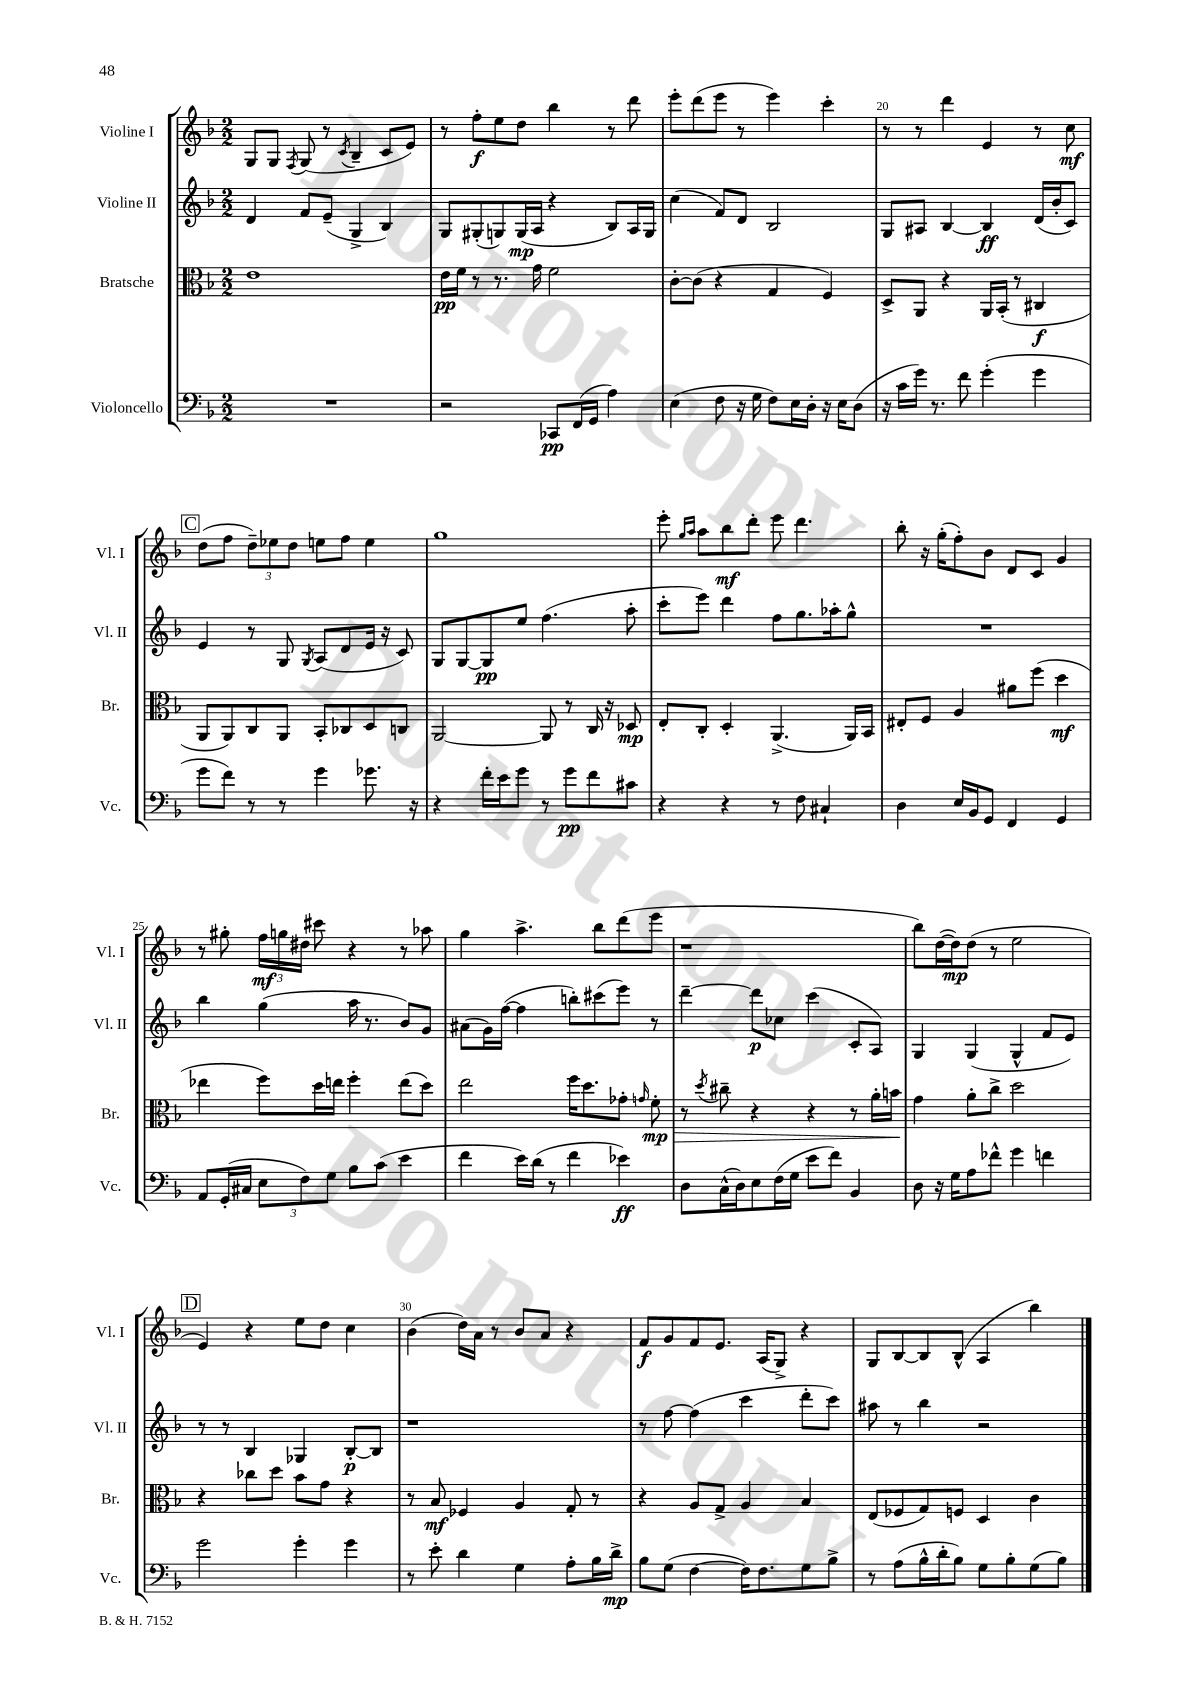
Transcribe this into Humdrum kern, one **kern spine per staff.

**kern	**dynam	**kern	**dynam	**kern	**dynam	**kern	**dynam
*part4	*part4	*part3	*part3	*part2	*part2	*part1	*part1
*staff4	*staff4	*staff3	*staff3	*staff2	*staff2	*staff1	*staff1
*I"Violoncello	*	*I"Bratsche	*	*I"Violine II	*	*I"Violine I	*
*I'Vc.	*	*I'Br.	*	*I'Vl. II	*	*I'Vl. I	*
*clefF4	*	*clefC3	*	*clefG2	*	*clefG2	*
*k[b-]	*	*k[b-]	*	*k[b-]	*	*k[b-]	*
*M2/2	*	*M2/2	*	*M2/2	*	*M2/2	*
=17	=17	=17	=17	=17	=17	=17	=17
1r	.	1e	.	4d/	.	8G/L	.
.	.	.	.	.	.	8G/J	.
.	.	.	.	.	.	8qF/	.
.	.	.	.	8f/L	.	(8G/	.
.	.	.	.	(8e~/J	.	8r	.
.	.	.	.	.	.	8qc/	.
.	.	.	.	4G^/	.	4B-~/	.
.	.	.	.	4B-/)	.	8c/L	.
.	.	.	.	.	.	8e/J)	.
=18	=18	=18	=18	=18	=18	=18	=18
2r	.	16e\LL	pp	8G/L	.	8r	.
.	.	16f\JJ	.	.	.	.	.
.	.	8r	.	(8G#X'/	.	8ff'\L	f
.	.	8.r	.	8Gn/)	.	8ee\	.
.	.	.	.	(16G/L	mp	8dd\J	.
.	.	16g\	.	16A/JJ	.	.	.
8CC-X/L	pp	2f\	.	4r	.	4bb-\	.
(16FF/L	.	.	.	.	.	.	.
16GG/JJ	.	.	.	.	.	.	.
4A\)	.	.	.	8B-/L)	.	8r	.
.	.	.	.	16A/L	.	8ddd\	.
.	.	.	.	16G/JJ	.	.	.
=19	=19	=19	=19	=19	=19	=19	=19
(4E\	.	[8c'\L	.	(4cc\	.	8eee'\L	.
.	.	(8c\J]	.	.	.	(8ddd\	.
8F\	.	4r	.	8f/L)	.	8eee\J	.
16r	.	.	.	8d/J	.	8r	.
16G\	.	.	.	.	.	.	.
8F\L)	.	4G/	.	2B-/	.	4eee\)	.
16E\L	.	.	.	.	.	.	.
16D'\JJ	.	.	.	.	.	.	.
16r	.	4F/)	.	.	.	4ccc'\	.
16E\KL	.	.	.	.	.	.	.
(8D\J	.	.	.	.	.	.	.
=20	=20	=20	=20	=20	=20	=20	=20
16r	.	8D^/L	.	8G/L	.	8r	.
16c\LL	.	.	.	.	.	.	.
16g\JJ)	.	8AA/J	.	8A#X/J	.	8r	.
8.r	.	.	.	.	.	.	.
.	.	4r	.	[4B-/	.	4ddd\	.
8f\	.	.	.	.	.	.	.
(4g'\	.	16AA/LL	.	4B-/]	ff	4e/	.
.	.	(16BB-'/JJ	.	.	.	.	.
.	.	8r	.	.	.	.	.
4g\	.	4C#X/	f	(16d/LL	.	8r	.
.	.	.	.	16b-'/J	.	.	.
.	.	.	.	8c/J)	.	8cc\	mf
!!LO:LB:g=z
!!LO:REH:place=s1:t=C
=21	=21	=21	=21	=21	=21	=21	=21
8g\L	.	8AA/L	.	4e/	.	(8dd\L	.
8f\J)	.	8AA/)	.	.	.	8ff\J	.
8r	.	8C/	.	8r	.	12dd~\L)	.
.	.	.	.	.	.	12ee-X\	.
8r	.	8AA/J	.	8G/	.	.	.
.	.	.	.	.	.	12dd\J	.
.	.	.	.	8qG/	.	.	.
4g\	.	8BB-'/L	.	(8A/L	.	8een\L	.
.	.	8C-X/	.	8d/	.	8ff\J	.
8.g-X\	.	8D/	.	16e/Jk	.	4ee\	.
.	.	.	.	16r	.	.	.
.	.	8Cn/J	.	8c/)	.	.	.
16r	.	.	.	.	.	.	.
=22	=22	=22	=22	=22	=22	=22	=22
4r	.	[2AA/	.	8G/L	.	1gg	.
.	.	.	.	[8G/	.	.	.
16f'\LL	.	.	.	8G/]	pp	.	.
16e\J	.	.	.	.	.	.	.
8g\J	.	.	.	8ee/J	.	.	.
8r	.	8AA/]	.	(4.ff\	.	.	.
8g\L	pp	8r	.	.	.	.	.
8f\	.	16C/	.	.	.	.	.
.	.	16r	.	.	.	.	.
8c#X\J	.	8D-X/	mp	8aa'\	.	.	.
=23	=23	=23	=23	=23	=23	=23	=23
4r	.	8E'/L	.	8ccc'\L	.	8eee'\	.
.	.	.	.	.	.	16qqgg/LL	.
.	.	.	.	.	.	16qqaa/JJ	.
.	.	8C'/J	.	8eee\J)	.	8aa\L	.
4r	.	4D'/	.	4ddd\	.	8bb-\	mf
.	.	.	.	.	.	8ddd'\J	.
8r	.	(4.AA^/	.	8ff\L	.	8eee\	.
8F\	.	.	.	8.gg\	.	4.ddd\	.
4C#X`/	.	.	.	.	.	.	.
.	.	.	.	16aa-X'\k	.	.	.
.	.	16AA/LL)	.	8gg^^\J	.	.	.
.	.	16BB-/JJ	.	.	.	.	.
=24	=24	=24	=24	=24	=24	=24	=24
4D\	.	8E#X'/L	.	1r	.	8bb-'\	.
.	.	8F/J	.	.	.	16r	.
.	.	.	.	.	.	(16gg'\KL	.
16E/LL	.	4A/	.	.	.	8ff'\)	.
16BB-/J	.	.	.	.	.	.	.
8GG/J	.	.	.	.	.	8b-\J	.
4FF/	.	8a#X\L	.	.	.	8d/L	.
.	.	(8ff\J	.	.	.	8c/J	.
4GG/	.	4dd\	mf	.	.	4g/	.
!!LO:LB:g=z
=25	=25	=25	=25	=25	=25	=25	=25
8AA/L	.	4ee-X\	.	4bb-\	.	8r	.
(16GG'/L	.	.	.	.	.	8gg#X'\	.
16C#X/JJ	.	.	.	.	.	.	.
12E\L	.	8ff\L)	.	(4gg\	.	24ff\LL	mf
.	.	.	.	.	.	24ggn\	.
12F\)	.	.	.	.	.	24dd#X\JJ	.
.	.	16dd\L	.	.	.	8ccc#X\	.
12G\J	.	.	.	.	.	.	.
.	.	16een\JJ	.	.	.	.	.
8B-\L	.	4ff'\	.	16aa\	.	4r	.
.	.	.	.	8.r	.	.	.
(8c\J	.	.	.	.	.	.	.
4e\	.	(8ee\L	.	8b-/L)	.	8r	.
.	.	8dd\J)	.	8g/J	.	8aa-X\	.
=26	=26	=26	=26	=26	=26	=26	=26
4f\	.	2ee\	.	(8a#X\L	.	4gg\	.
.	.	.	.	16g\L)	.	.	.
.	.	.	.	([16ff\JJ	.	.	.
16e\LL)	.	.	.	4ff\]	.	4.aa^\	.
(16d\JJ	.	.	.	.	.	.	.
8r	.	.	.	.	.	.	.
4f\	.	16ff\KL	.	8bbn'\L)	.	.	.
.	.	8.dd\	.	.	.	.	.
.	.	.	.	(8ccc#X\	.	8bb-\L	.
4e-X\)	ff	8g-X'\J	.	8eee\J)	.	(8ddd\	.
.	.	16qqgn/	.	.	.	.	.
!	!	!	!LO:HP:b	!	!	!	!
.	.	8f'\	> mp	8r	.	8eee\J	.
=27	=27	=27	=27	=27	=27	=27	=27
8D\L	.	8r	.	[4ddd~\	.	1r	.
.	.	8qdd/	.	.	.	.	.
(16C^^\L	.	8cc#X~\	.	.	.	.	.
16D\J)	.	.	.	.	.	.	.
8E\	.	4r	.	8ddd\L]	p	.	.
(16F\L	.	.	.	8cc-X\J	.	.	.
16G\JJ	.	.	.	.	.	.	.
8e\L	.	4r	.	(4ccc\	.	.	.
8f\J)	.	.	.	.	.	.	.
4BB-/	.	8r	.	8c'/L	.	.	.
.	.	16a'\LL	.	8A/J)	.	.	.
.	.	16bn\JJ	.	.	.	.	.
.	.	.	]	.	.	.	.
=28	=28	=28	=28	=28	=28	=28	=28
8D\	.	4g\	.	4G/	.	8bb-\L)	.
16r	.	.	.	.	.	([16dd\L	.
16G\KL	.	.	.	.	.	16dd\J])	mp
8A\	.	8a'\L	.	(4G/	.	(8dd\J	.
8f-X^^\J	.	8cc^\J	.	.	.	8r	.
4g\	.	2dd\	.	4G^^/	.	2ee\	.
4fn\	.	.	.	8f/L	.	.	.
.	.	.	.	8e/J)	.	.	.
!!LO:LB:g=z
!!LO:REH:place=s1:t=D
=29	=29	=29	=29	=29	=29	=29	=29
2g\	.	4r	.	8r	.	4e/)	.
.	.	.	.	8r	.	.	.
.	.	8cc-X\L	.	4B-/	.	4r	.
.	.	8dd\J	.	.	.	.	.
4g'\	.	8b-\L	.	4G-X/	.	8ee\L	.
.	.	8g\J	.	.	.	8dd\J	.
4g\	.	4r	.	[8B-'/L	p	4cc\	.
.	.	.	.	8B-/J]	.	.	.
=30	=30	=30	=30	=30	=30	=30	=30
8r	.	8r	.	1r	.	(4b-\	.
8e'\	.	8B-/	mf	.	.	.	.
4d\	.	4F-X/	.	.	.	16dd\LL)	.
.	.	.	.	.	.	16a\JJ	.
.	.	.	.	.	.	8r	.
4G\	.	4A/	.	.	.	8b-/L	.
.	.	.	.	.	.	8a/J	.
8A'\L	.	8G'/	.	.	.	4r	.
16B-\L	.	8r	.	.	.	.	.
16d^\JJ	mp	.	.	.	.	.	.
=31	=31	=31	=31	=31	=31	=31	=31
8B-\L	.	4r	.	8r	.	8f/L	f
(8G\J	.	.	.	[8ff\	.	8g/	.
[4F\	.	8A/L	.	(4ff\]	.	8f/	.
.	.	8G^/J	.	.	.	8.e/J	.
16F\KL])	.	4A/	.	4ccc\	.	.	.
8.F\	.	.	.	.	.	(16A/KL	.
.	.	.	.	.	.	8G^/J)	.
8G\	.	4B-/	.	8ddd'\L	.	4r	.
8B-^\J	.	.	.	8ccc\J)	.	.	.
=32	=32	=32	=32	=32	=32	=32	=32
8r	.	(8E/L	.	8aa#X\	.	8G/L	.
(8A\L	.	8F-X/	.	8r	.	[8B-/	.
16B-^^\L	.	8G/)	.	4bb-\	.	8B-/]	.
16d'\J	.	.	.	.	.	.	.
8B-\J)	.	8Fn/J	.	.	.	(8B-^^/J	.
8G\L	.	4D/	.	2r	.	4A/	.
8B-'\	.	.	.	.	.	.	.
(8G\	.	4c\	.	.	.	4bb-\)	.
8B-\J)	.	.	.	.	.	.	.
==	==	==	==	==	==	==	==
*-	*-	*-	*-	*-	*-	*-	*-
